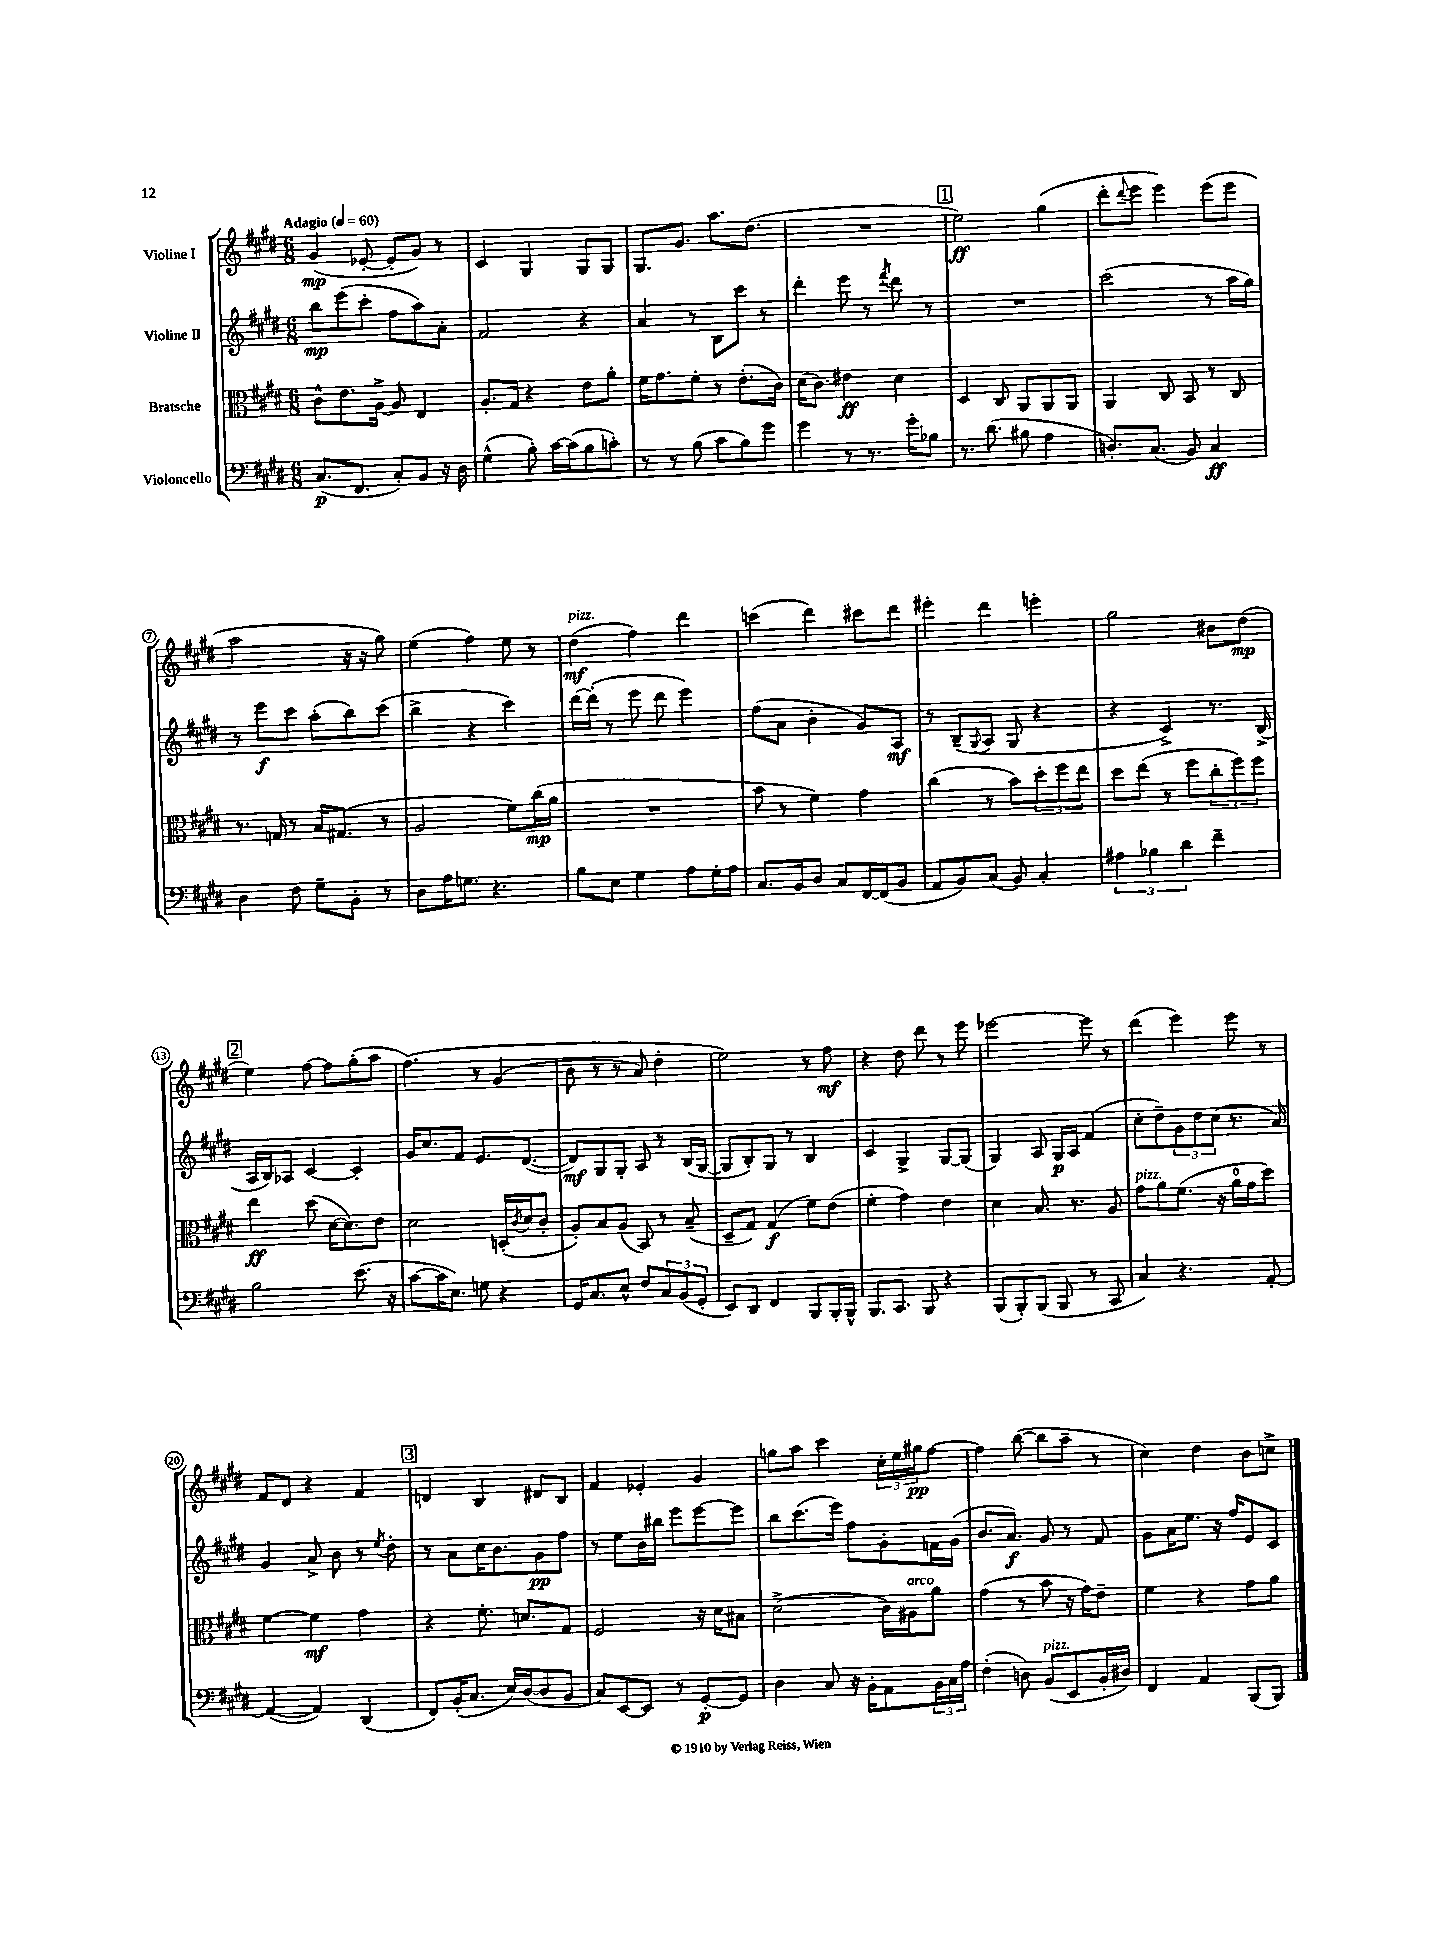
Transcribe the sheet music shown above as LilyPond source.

<<
\new StaffGroup <<
\new Staff = "s0" \with { instrumentName = "Violine I" } {
    \clef treble \key e \major \numericTimeSignature \time 6/8 \tempo "Adagio" 4 = 60
    gis'4\mp( ees'8~-. ees'8-. gis'8) r8 |
    cis'4 gis4 gis8 gis8 |
    gis8. gis'8. a''8. dis''8.( |
    R2. |
    \mark \markup { \box "1" } e''2\ff) gis''4( |
    dis'''8-. \appoggiatura { dis'''8 } e'''8 e'''4) e'''8( e'''8 |
    a''2 r16 r16 gis''8) |
    e''4( fis''4) e''8 r8 |
    dis''4\mf^\markup { \italic "pizz." }( fis''4) dis'''4 |
    c'''4( dis'''4) cis'''8 dis'''8 |
    eis'''4-. dis'''4 e'''4-. |
    gis''2 bis'8 dis''8\mp( |
    \mark \markup { \box "2" } e''4) fis''8~ fis''8 gis''8-.( a''8 |
    fis''4.)\( r8 gis'4( |
    b'8 r8 r8 a'8) dis''4-. |
    e''2\) r8 fis''8\mf |
    r4 dis''8 dis'''8 r8 e'''8 |
    ees'''2~ ees'''8 r8 |
    dis'''4( e'''4) e'''8 r8 |
    fis'8 dis'8 r4 fis'4 |
    \mark \markup { \box "3" } d'4 b4 dis'8 b8 |
    fis'4 ees'4-. gis'4 |
    g''8 a''8 cis'''4 \tuplet 3/2 { cis''16-. e''16 gis''16\pp } fis''8~ |
    fis''4 b''8~( b''8 a''8-- r8 |
    cis''4) dis''4 b'8 c''8-> \bar "|." |
}
\new Staff = "s1" \with { instrumentName = "Violine II" } {
    \clef treble \key e \major \numericTimeSignature \time 6/8
    b''8\mp e'''8( cis'''8-. fis''8 a''8) a'8-. |
    fis'2 r4 |
    a'4 r8 b8 cis'''8 r8 |
    dis'''4-. e'''8 r8 \acciaccatura { fis'''8 } dis'''8 r8 |
    \mark \markup { \box "1" } R2. |
    cis'''2( r8 a''16 gis''16) |
    r8 e'''8\f cis'''8 a''8-.( b''8) cis'''8( |
    b''4-> r4 cis'''4) |
    dis'''16~ dis'''16-.( r8 e'''8 dis'''8 e'''4) |
    fis''8( a'8 b'4-. gis'8) a8\mf |
    r8 b8--( \appoggiatura { gis8 } a8 gis8 r4 |
    r4 cis'4->) r8. b16->( |
    \mark \markup { \box "2" } a16 b16) aes8 cis'4~ cis'4-. |
    gis'16 cis''8. fis'8 e'8. dis'8.~( |
    dis'8\mf) gis8 gis8-. a8 r8 b16( gis16~ |
    gis8 b8-.) gis8 r8 b4 |
    cis'4 gis4-> gis8~ gis8( |
    gis4) a8 gis16\p a16 fis'4( |
    cis''8-. dis''8--) \tuplet 3/2 { gis'8 dis''8 cis''8( } r8. a'16) |
    gis'4 a'8-> b'8 r8 \acciaccatura { e''8 } dis''8-. |
    \mark \markup { \box "3" } r8 a'8 cis''16 b'8. gis'8\pp fis''8 |
    r8 e''8 b'16 bis''16 e'''8 e'''8~ e'''8 |
    b''8 cis'''8.( e'''16) fis''8 gis'8-. f'16 gis'16( |
    b'8. a'8.\f) gis'8 r8 fis'8 |
    gis'8 a'16 e''8. r16 fis''16 e'8 cis'8 \bar "|." |
}
\new Staff = "s2" \with { instrumentName = "Bratsche" } {
    \clef alto \key e \major \numericTimeSignature \time 6/8
    cis'8-^ e'8. a16~-> a8 e4 |
    a8.-. gis16 r4 e'8 a'8-. |
    fis'16 gis'8. fis'8-. r8 e'8.-.( cis'16) |
    dis'16( cis'8.) eis'4\ff dis'4 |
    \mark \markup { \box "1" } dis4 cis8 a,8 a,8 a,8 |
    a,4 cis8 b,8 r8 cis8 |
    r8. g16 r8 b16 gis8.( r8 |
    a2 fis'8) cis''16\mp( a'16 |
    R2. |
    b'8 r8 fis'4) gis'4 |
    cis''4( r8 b'8) \tuplet 3/2 { dis''8-. fis''8 e''8 } |
    dis''8 e''8( r8 fis''8 \tuplet 3/2 { cis''8-. fis''8) fis''8 } |
    \mark \markup { \box "2" } e''4\ff dis''8( dis'16~ dis'8.) e'8 |
    dis'2 d16-.( \acciaccatura { cis'8 } dis'16 cis'8-. |
    a8-.) b8 a8( b,8) r8 b8--( |
    dis8-- gis8) gis4\f( fis'8) e'8( |
    fis'4-. gis'4) e'4 |
    dis'4 b8. r8. a8 |
    gis'8^\markup { \italic "pizz." } a'8 fis'8.( r16 a'16-0 gis'16 dis''8) |
    fis'4~ fis'4\mf gis'4 |
    \mark \markup { \box "3" } r4 fis'8.-. d'8. gis8 |
    fis2 r16 dis'16 bis8 |
    dis'2->( cis'16) ais16^\markup { \italic "arco" } a'8 |
    gis'4( r8 b'8 r16 gis'16) e'8-- |
    fis'4 r4 gis'8 a'8 \bar "|." |
}
\new Staff = "s3" \with { instrumentName = "Violoncello" } {
    \clef bass \key e \major \numericTimeSignature \time 6/8
    cis8.\p( fis,8. cis8-.) b,8 r16 dis16 |
    gis4-^( b8-.) cis'16~ cis'16( b8 c'8-.) |
    r8 r8 b8( cis'8 b8) gis'8 |
    gis'4 r8 r8. gis'16-. bes8 |
    \mark \markup { \box "1" } r8. dis'8.( bis8 a4 |
    d8.-.) cis8.( b,8) cis4\ff |
    dis4 fis8 gis8-- b,8-. r8 |
    dis8 a16 g8. r4. |
    b8 e8 gis4 a8 gis16-. a16 |
    cis8. b,16 dis8 cis8 fis,16~ fis,16( b,8 |
    a,8 b,8) cis8( b,8) cis4-. |
    \tuplet 3/2 { ais4 bes4 dis'4 } fis'4-- |
    \mark \markup { \box "2" } b2 e'8.( r16 |
    cis'8~ cis'16 e8.) g8 r4 |
    gis,16 cis8. e8-^ fis8 \tuplet 3/2 { cis8 b,8( gis,8-. } |
    e,8) dis,8 fis,4 b,,8 b,,16-. b,,16-^ |
    b,,8. cis,8. b,,8 r4 |
    b,,8( b,,8-.) b,,8( b,,8 r8 cis,8 |
    cis4) r4. a,8~-. |
    a,4~( a,4) dis,4( |
    \mark \markup { \box "3" } fis,8) b,16-.( cis8. e16) dis16~( dis8 b,8 |
    cis8) e,8~ e,8 r8 gis,8~-.\p gis,8 |
    dis4 cis8 r16 b,16-. a,8 \tuplet 3/2 { b,16 cis16 a16 } |
    fis4-.( d8) b,8^\markup { \italic "pizz." }( e,8 b,16-. dis16) |
    fis,4 a,4 b,,8( b,,8) \bar "|." |
}
>>
>>
\layout { \context { \Score \override BarNumber.stencil = #(make-stencil-circler 0.1 0.3 ly:text-interface::print) } }
